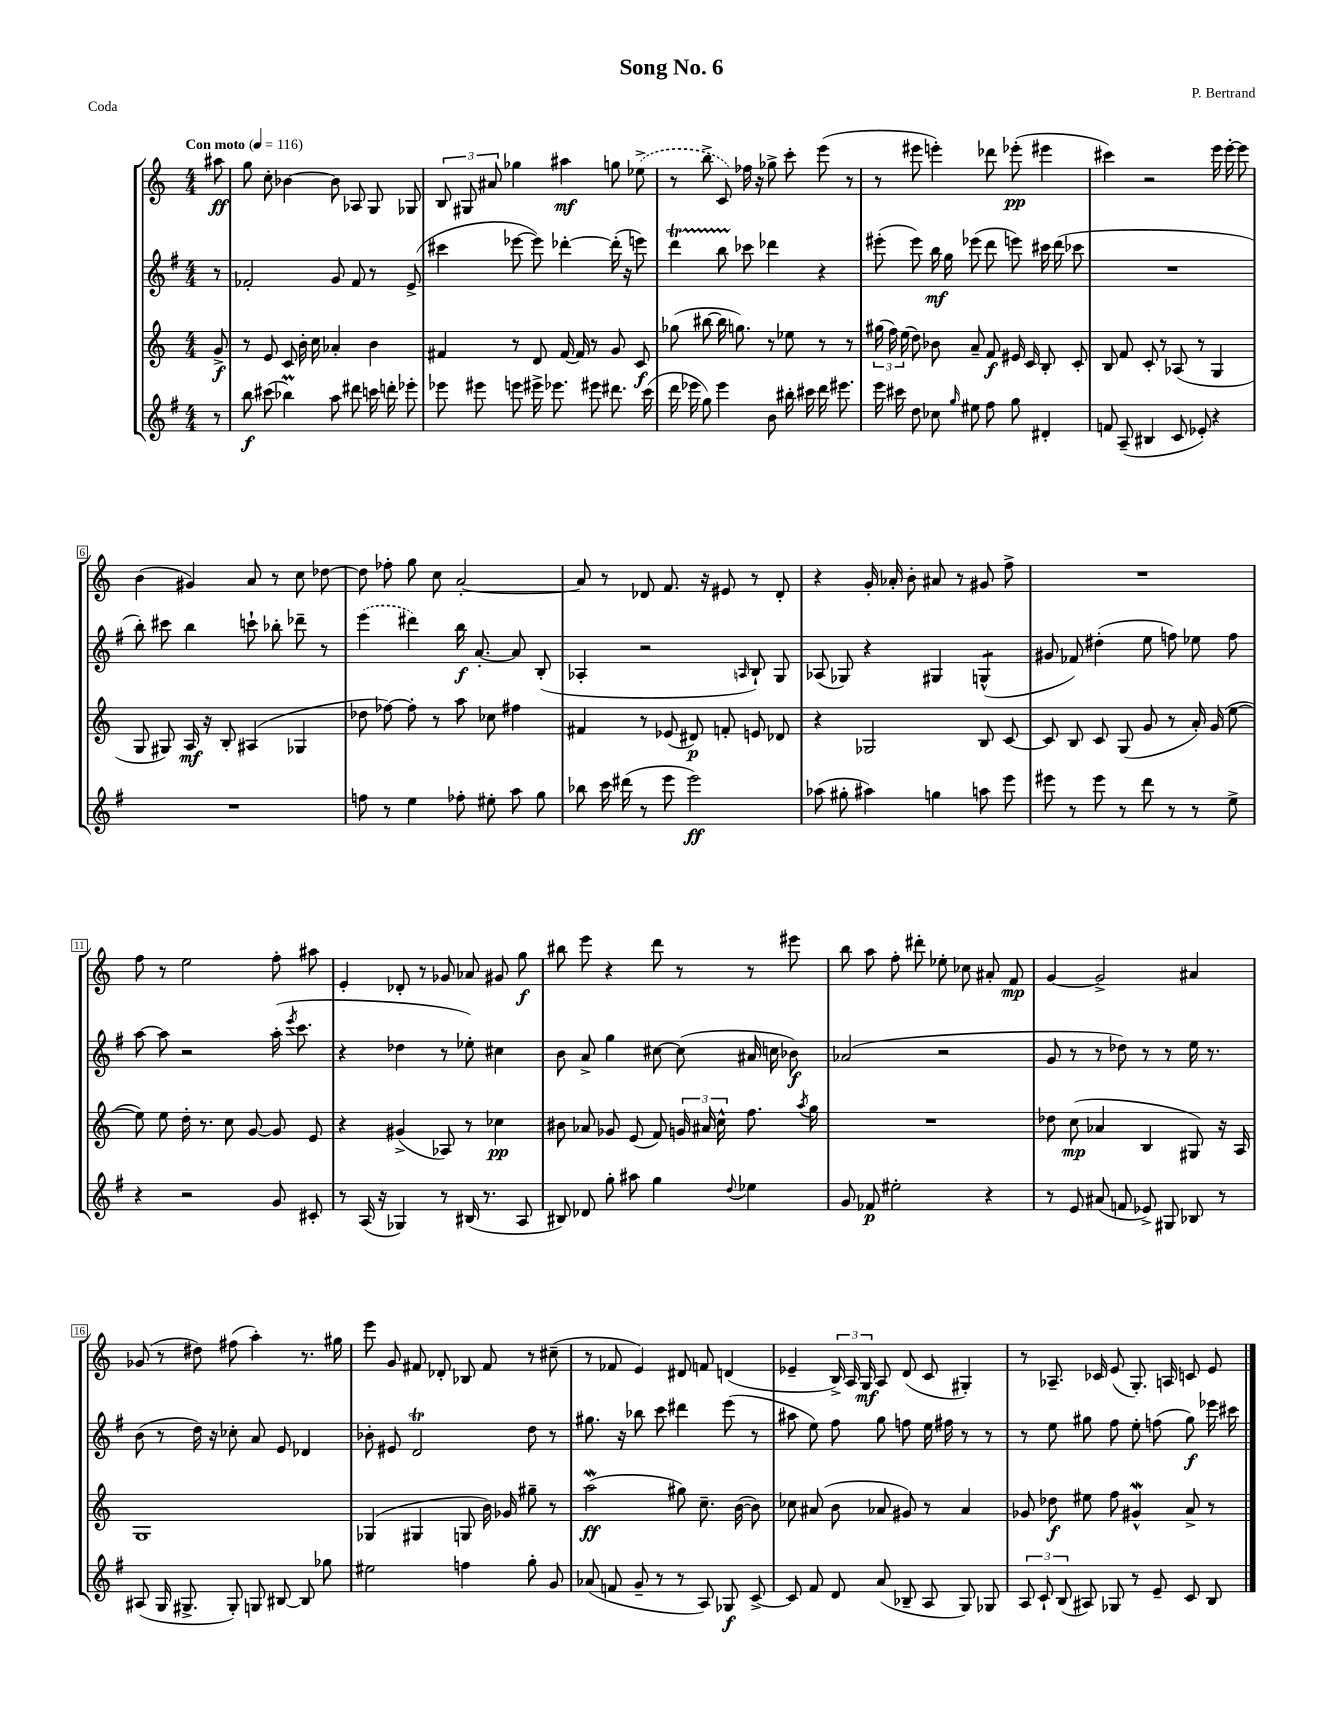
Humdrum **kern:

**kern	**kern	**kern	**kern
*staff4	*staff3	*staff2	*staff1
*clefG2	*clefG2	*clefG2	*clefG2
*k[f#]	*k[]	*k[f#]	*k[]
*M4/4	*M4/4	*M4/4	*M4/4
*MM116	*MM116	*MM116	*MM116
8r	8g^	8r	8aa#
=	=	=	=
8bb	8r	2f-'	8gg
(8ccc#	8e	.	8cc'
4bb-)	8c	.	[4b-
.	16b'	.	.
.	16cc	.	.
8aa	4a-'	8g	8b-]
8ddd#	.	8f-	8A-
16ccc	4b	8r	8G
16ddd'	.	.	.
8eee-'	.	(8e^	8G-
=	=	=	=
8eee-	4f#	4ccc#	12B
.	.	.	12G#
8eee#	.	.	.
.	.	.	12a#
8eee	8r	[8eee-	4gg-
16eee#^	8d	8eee-])	.
8.eee-	.	.	.
.	[16f#	[4ddd-'	4aa#
.	16f#]	.	.
8eee#	8r	.	.
8.ddd#	8g	(16ddd-']	8gg
.	.	16r	.
.	8c	8eee)	(8ee-^
(16ccc	.	.	.
=	=	=	=
16ddd	(8gg-	4ddd	8r
16eee-	.	.	.
8gg)	[8bb#	.	8bb^
4eee-	16bb#]	8bb	8c)
.	8.gg)	.	.
.	.	8ccc-	16ff-
.	.	.	16r
8b	8r	4ddd-	8gg-^
16bb#'	8ee-	.	8ccc'
16ccc#	.	.	.
16ddd	8r	4r	(8eee
8.eee#	.	.	.
.	8r	.	8r
=	=	=	=
16eee	(24gg#	(8eee#'	8r
.	24ff)	.	.
16ccc#	.	.	.
.	(24ee	.	.
8dd	8dd)	8eee#)	8eee#
8cc-	8b-	16bb	4eee')
.	.	16gg	.
16qqgg	.	.	.
8ee#	8a~	(8eee-	.
8ff#	8f	8ddd	8ddd-
8gg	16e#	8eee)	(8eee-'
.	16c	.	.
4d#'	8B'	16ccc#	4eee#
.	.	(16ddd	.
.	8c'	8ccc-	.
=	=	=	=
8f	8B	1r	4ccc#)
(8A~	8f	.	.
4B#	8c'	.	2r
.	8r	.	.
8c	(8A-	.	.
8e-')	8r	.	.
4r	4G	.	16eee
.	.	.	[16eee'
.	.	.	8eee]
=	=	=	=
1r	8G	8bb')	(4b
.	8G#)	8ccc#	.
.	16A	4bb	4g#)
.	16r	.	.
.	8B'	.	.
.	(4A#	8ccc`	8a
.	.	8bb-'	8r
.	4G-	8ddd-~	8cc
.	.	8r	[8dd-
=	=	=	=
8ff	8dd-	(4eee	8dd-]
8r	[8ff-)	.	8ff-'
4ee	8ff-']	4ddd#)	8gg
.	8r	.	8cc
8ff-'	8aa	16bb	[2a'
.	.	[8.a'	.
8ee#'	8cc-	.	.
8aa	4ff#	8a]	.
8gg	.	(8B'	.
=	=	=	=
8bb-	4f#	4A-'	8a]
16ccc	.	.	8r
(16ddd#	.	.	.
8r	8r	2r	8d-
8eee	(8e-	.	8.f
2eee)	8d#)	.	.
.	.	.	16r
.	8f'	.	8e#
.	.	16qqA	.
.	8e	8B`)	8r
.	8d-	8G	8d-'
=	=	=	=
(8aa-	4r	(8A-	4r
8gg#'	.	8G-)	.
4aa#)	2G-	4r	16g'
.	.	.	16a-'
.	.	.	8b'
4gg	.	4G#	8a#
.	.	.	8r
8aa	8B	(4G^^	8g#
8eee	[8c	.	8ff^
=	=	=	=
8eee#	8c]	8g#	1r
8r	8B	8f-)	.
8eee#	8c	(4dd#'	.
8r	(8G	.	.
8ddd	8g	8ee	.
8r	8r	8ff)	.
8r	16a')	8ee-	.
.	(16g	.	.
8ee^	[8ee	8ff	.
=	=	=	=
4r	8ee])	[8aa	8ff
.	8ee	8aa]	8r
2r	16dd'	2r	2ee
.	8.r	.	.
.	8cc	.	.
.	[8g	.	.
8g	8g]	(16aa'	8ff'
.	.	8qeee	.
.	.	8.ccc	.
8c#'	8e	.	8aa#
=	=	=	=
8r	4r	4r	4e'
(16A	.	.	.
16r	.	.	.
4G-)	(4g#^	4dd-	8d-'
.	.	.	8r
8r	8A-)	8r	8g-
(16B#	8r	8ee-')	8a-
8.r	.	.	.
.	4cc-	4cc#	8g#
8A	.	.	8gg
=	=	=	=
8B#)	8b#	8b	8bb#
8d-	8a-	8a^	8eee
8gg'	8g-	4gg	4r
8aa#	(8e	.	.
4gg	8f)	[8cc#	8ddd
.	24g	(8cc#]	8r
.	24a#	.	.
.	24cc^^	.	.
8qqdd	.	.	.
4ee-	8.ff	16a#	8r
.	.	16cc	.
.	.	8b-)	8eee#
.	8qaa	.	.
.	16gg	.	.
=	=	=	=
8g	1r	(2a-	8bb
8f-	.	.	8aa
2ee#'	.	.	8ff'
.	.	.	8ddd#'
.	.	2r	8ee-'
.	.	.	8cc-
4r	.	.	8a#'
.	.	.	8f
=	=	=	=
8r	8dd-	8g	[4g
8e	(8cc	8r	.
(8a#	4a-	8r	2g^]
8f	.	8dd-)	.
8e-^)	4B	8r	.
8G#	.	8r	.
8B-	8G#)	16ee	4a#
.	.	8.r	.
8r	16r	.	.
.	16A	.	.
=	=	=	=
(8A#	1G	(8b	(8g-
16G	.	8r	8r
8.G#^	.	.	.
.	.	16dd)	8dd#)
.	.	16r	.
8G#')	.	8cc-'	(8ff#
8G	.	8a	4aa')
[8B#	.	8e	.
8B#]	.	4d-	8.r
8gg-	.	.	.
.	.	.	16gg#
=	=	=	=
2ee#	(4G-	8b-'	8eee
.	.	8e#	8g
.	4G#	2d	8f#
.	.	.	8d-'
4ff	8G	.	8B-
.	16b)	.	8f#
.	16g-	.	.
8gg'	8gg#~	8dd	8r
8g	8r	8r	(8cc#~
=	=	=	=
(8a-	(2aa	8.gg#	8r
8f	.	.	8f-
.	.	16r	.
8g~	.	8bb-	4e)
8r	.	8ccc	.
8r	8gg#)	4ddd#	8d#
8A)	8.cc~	.	8f
8G-	.	(8eee	(4d
.	([16b	.	.
[8c^	8b])	8r	.
=	=	=	=
8c]	8cc-	8aa#	4e-~
8f#	(8a#	8ee)	.
8d	8b	8ff#	24B^)
.	.	.	24A
.	.	.	24G
(8a	8a-	8gg	8A
8B-~	8g#)	8ff	(8d
8A	8r	16ee	8c
.	.	16ff#	.
8G)	4a-	8r	4G#')
8G-	.	8r	.
=	=	=	=
12A	8g-	8r	8r
12c`	.	.	.
.	8dd-	8ee	8.A-~
(12B	.	.	.
8A#)	8ee#	8gg#	.
.	.	.	16c-
8G-	8ff	8ff#	(8e
8r	4g#^^	8ee'	8.G')
8e~	.	(8ff	.
.	.	.	16A
8c	8a^	8gg#)	8c
8B	8r	16eee-	8e
.	.	16ccc#	.
==	==	==	==
*-	*-	*-	*-
